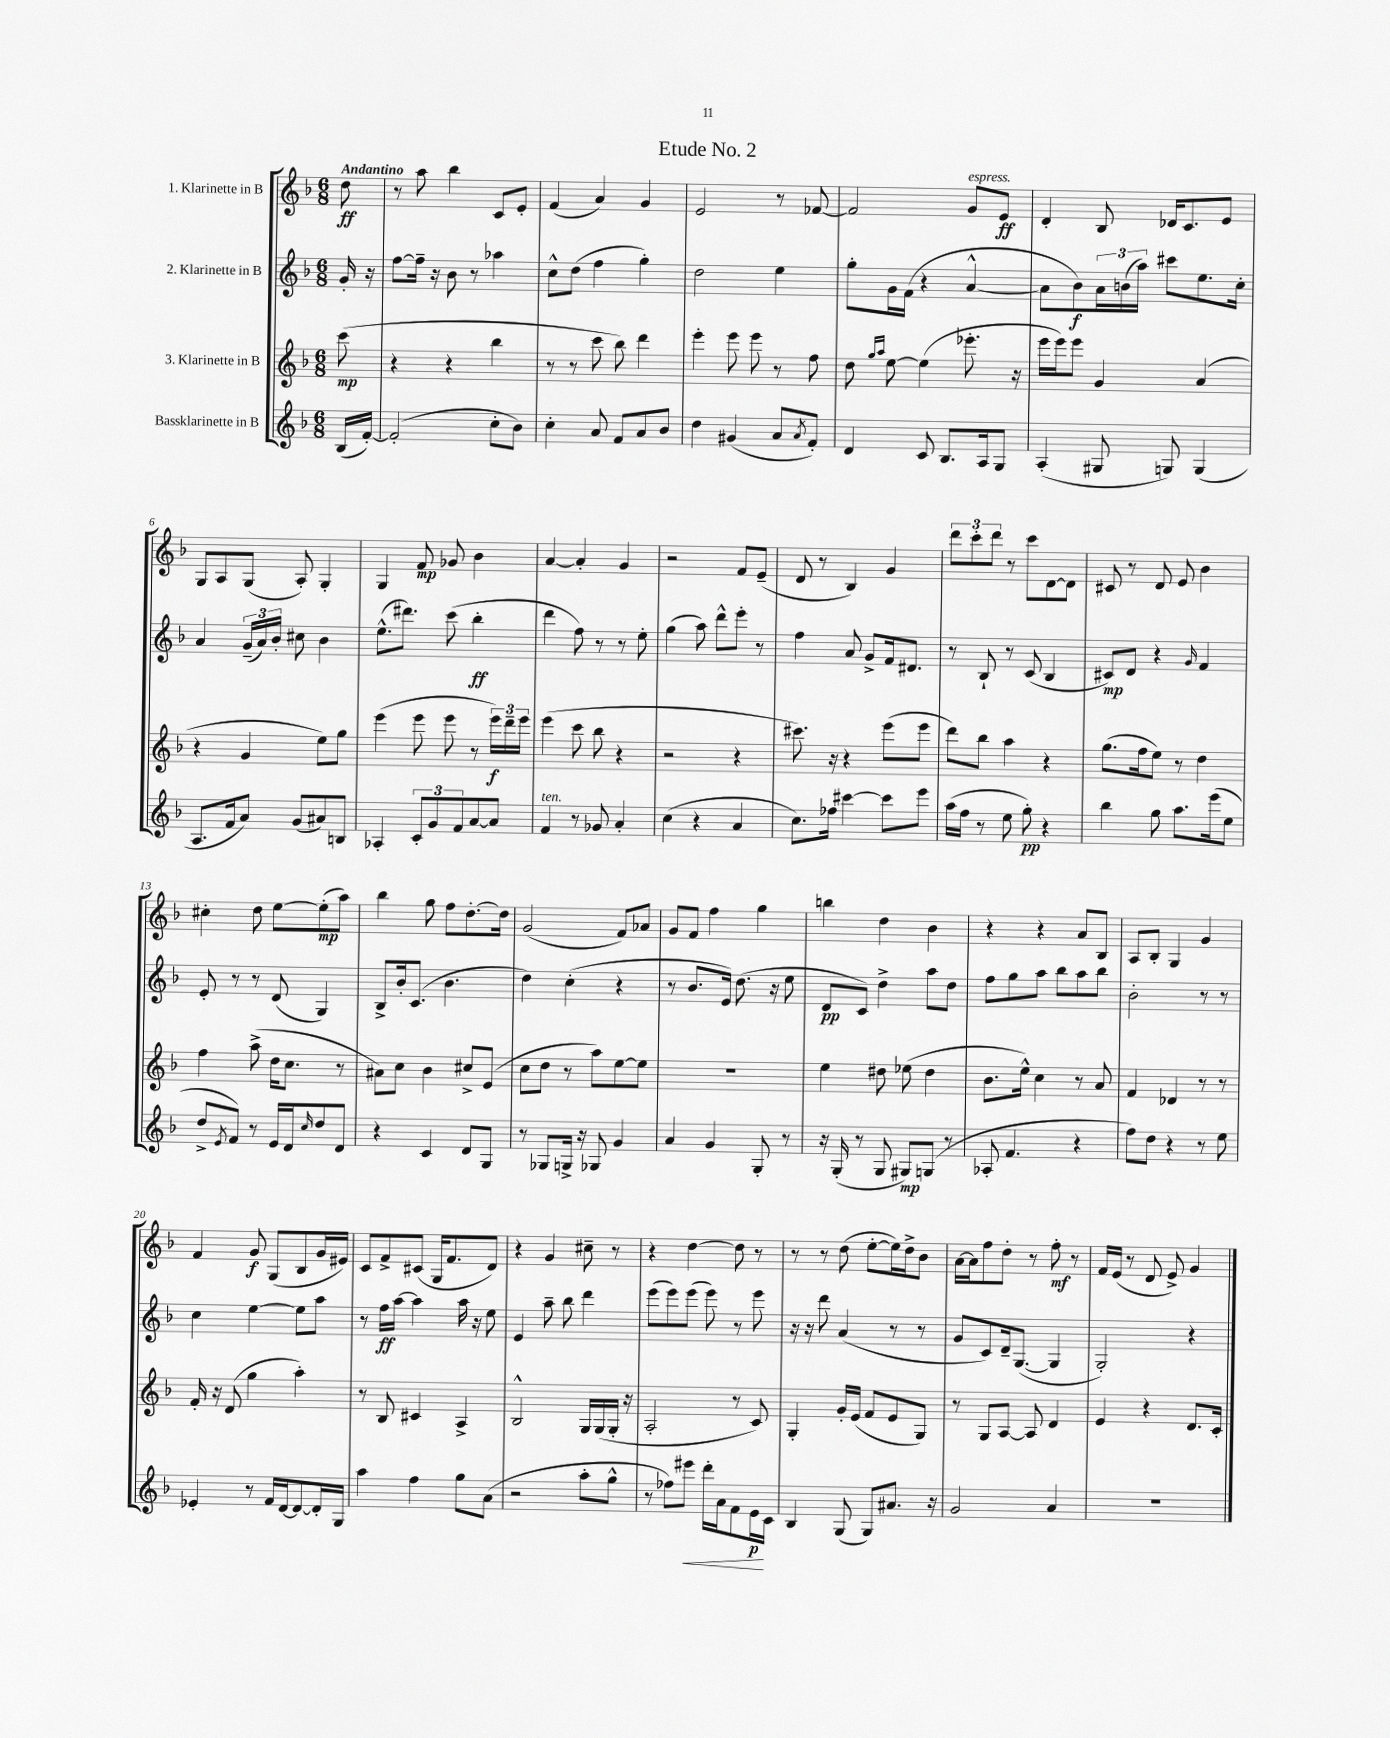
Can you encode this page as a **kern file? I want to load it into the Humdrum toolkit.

**kern	**kern	**kern	**kern
*staff4	*staff3	*staff2	*staff1
*clefG2	*clefG2	*clefG2	*clefG2
*k[b-]	*k[b-]	*k[b-]	*k[b-]
*M6/8	*M6/8	*M6/8	*M6/8
(16B-/LL	(8ccc\	16g'/	8dd\
[16f'/JJ)	.	16r	.
=	=	=	=
(2f'/]	4r	[8ff\L	8r
.	.	16ff~\]Jk	8aa\
.	.	16r	.
.	4r	8b-\	4bb-\
.	.	8r	.
8cc'\L	4bb-\	4aa-\	8c/L
8b-\J)	.	.	8e'/J
=	=	=	=
4cc'\	8r	8cc^^\L	(4f/
.	8r	(8dd\J	.
8a/	8ccc\	4ff\	4a/)
8f/L	8bb-\)	.	.
8a/	4ddd\	4gg'\)	4g/
8b-/J	.	.	.
=	=	=	=
4dd\	4eee'\	2dd\	2e/
(4g#/	8eee\	.	.
.	8eee\	.	.
8a/L	8r	4ee\	8r
8qa/	.	.	.
8f'/J)	8ff\	.	[8f-/
=	=	=	=
4d/	8dd\	8gg'\L	2f-/]
.	16qqgg/LL	.	.
.	16qqaa/JJ	.	.
.	[8ee\	16g\L	.
.	.	(16f\JJ	.
8c/	(4ee\]	4r	.
8.B-/L	.	.	.
.	8.eee-'\	[4a^^/	8g/L
16A/k	.	.	.
8G/J	.	.	8e/J
.	16r	.	.
=	=	=	=
(4A'/	16eee\LL	8a\]L	4d'/
.	16eee\J)	.	.
.	8eee\J	8b-\)	.
8G#/	4g/	24a\L	8B-/
.	.	(24b\	.
.	.	24aa\JJ)	.
8G/)	.	8ccc#\L	16d-/LK
.	.	.	8.c/
(4G/	(4a/	8.ee\	.
.	.	.	8e/J
.	.	16cc'\Jk	.
=	=	=	=
8.A/L	4r	4a/	8G/L
.	.	.	8A/
16f/k	.	.	.
8a/J)	4g/	(24g~/LL	(8G/J
.	.	24a/)	.
.	.	24b-'/JJ	.
(8g/L	.	8cc#\	8A'/)
8a#/)	8ee\L)	4b-\	4G'/
8B/J	8gg\J	.	.
=	=	=	=
4A-'/	(4eee\	(8.ee^^\L	4G/
.	.	8.ddd#\J)	.
12c'/L	8eee\	.	8f/
12g/	.	.	.
.	8eee\	(8ccc\	8g-/
12f/	.	.	.
[8a/	8r	4bb-'\	4b-\
8a/]J	24eee\LL)	.	.
.	24ddd~\	.	.
.	24eee\JJ	.	.
=	=	=	=
4f/	(4eee\	4ddd\	[4a/
8r	8ccc\	8ff\)	4a'/]
8g-/	8bb-\	8r	.
4a'/	4r	8r	4g/
.	.	8ee'\	.
=	=	=	=
(4cc\	2r	(4gg\	2r
4r	.	8aa\)	.
.	.	8ddd^^\L	.
4a/	4r	8eee'\J	8f/L
.	.	8r	(8e~/J
=	=	=	=
8.cc\L)	8.ccc#\)	4ff\	8d/
.	.	.	8r
16ff-\Jk	16r	.	.
[4ccc#\	4r	8a/	4B-/)
.	.	8g^/L	.
8ccc#\]L	(8eee\L	16f/k	4g/
.	.	8.d#/J	.
8eee\J	8eee\J	.	.
=	=	=	=
(16aa\LL	8ddd\L)	8r	12ddd\L
16ff\JJ	.	.	.
.	.	.	12ccc'\
8r	8bb-\J	8B-`/	.
.	.	.	12ddd\J
8ee\	4aa\	8r	8r
8gg'\)	.	(8c/	8ccc\L
4r	4r	4B-/	[8d\
.	.	.	8d\]J
=	=	=	=
4bb-\	(8.gg\L	8c#/L)	8c#/
.	.	8d/J	8r
.	16ff\k	.	.
8gg\	8ee\J)	4r	8d/
8.aa\L	8r	.	8e/
.	.	16qqg/	.
.	4dd\	4f/	4b-\
(16eee\k	.	.	.
8ee\J	.	.	.
=	=	=	=
8dd^/L	4ff\	8e'/	4cc#'\
8qe/	.	.	.
8f/J)	.	8r	.
8r	(8aa^\	8r	8dd\
16e/LL	16dd\LK	(8d/	[8ee\L
16d/J	8.cc\J	.	.
16qqcc/	.	.	.
8dd/	.	4G/)	(8ee'\]
8d/J	8r	.	8aa\J)
=	=	=	=
4r	8a#\L)	8B-^/L	4bb-\
.	8cc\J	16b-'/k	.
.	.	(8.c/J	.
4c/	4b-\	.	8gg\
.	.	4.b-\	8ff\L
8d/L	8cc#^/L	.	[8.dd'\
8G/J	(8e/J	.	.
.	.	.	16dd\]Jk
=	=	=	=
8r	8cc\L	4dd\)	(2g/
8G-/L	8dd\J	.	.
16G^/Jk	8r	(4cc'\	.
16r	.	.	.
8G-/	8aa\L)	.	.
4g/	[8ee\	4r	8f/L)
.	8ee\]J	.	8a-/J
=	=	=	=
4a/	2.r	8r	8g/L
.	.	8.b-/L	8f/J
4g/	.	.	4ff\
.	.	16e/Jk)	.
.	.	(8.dd\	.
8G'/	.	.	4gg\
.	.	16r	.
8r	.	8ee\	.
=	=	=	=
16r	4ee\	8d/L	4bb\
(16G'/	.	.	.
8r	.	8c/J)	.
8G/	8dd#\	4dd^\	4dd\
8G#/L)	(8ee-\	.	.
(8G/J	4dd#\	8aa\L	4b-\
8r	.	8dd\J	.
=	=	=	=
8A-'/	8.b-\L	8ff\L	4r
4.f/	.	8gg\	.
.	16ee^^\Jk)	.	.
.	4cc\	8aa\J	4r
.	.	8bb-\L	.
4r	8r	8aa\	8a/L
.	8a/	8bb-\J	8B-/J
=	=	=	=
8ff\L)	4f/	2b-'\	8A/L
8dd\J	.	.	8B-'/J
4r	4d-/	.	4G/
8r	8r	8r	4g/
8ee\	8r	8r	.
=	=	=	=
4e-'/	16f'/	4cc\	4f/
.	16r	.	.
.	(8d/	.	.
8r	4gg\	[4ee\	8g/
16f/LL	.	.	(8G/L
[16d/J	.	.	.
8d/_	4aa'\)	8ee\]L	8B-/
16d'/]L	.	8aa\J	16g/L
16G/JJ	.	.	16e#/JJ)
=	=	=	=
4aa\	8r	8r	8c/L
.	8B-/	16ff\LL	8f^/
.	.	[16aa\JJ	.
4ff\	4c#/	4aa\]	(8c#/J
.	.	.	16G/LK
.	.	.	8.f/
8gg\L	4A^/	16aa\	.
.	.	16r	.
(8a\J	.	8ee\	8d/J)
=	=	=	=
2r	2B-^^/	4e/	4r
.	.	8aa~\	4g/
.	.	8bb-\	.
8aa'\L	16G/LL	4ddd\	8cc#~\
.	(16G/	.	.
8gg^^\J	16G'/JJ	.	8r
.	16r	.	.
=	=	=	=
8r	2A'/	(8eee\L	4r
8ff-\L)	.	8eee\)	.
8eee#\J	.	(8eee\J	[4dd\
16ddd'\LL	.	8eee\)	.
16a\J	.	.	.
8f\	8r	8r	8dd\]
16e\L	8c/)	8eee\	8r
16c\JJ	.	.	.
=	=	=	=
4B-/	4G'/	16r	8r
.	.	16r	.
.	.	8ddd\	8r
(8G/	16g'/LL	(4a/	(8dd\
.	(16e/JJ	.	.
8G/L)	8f/L	.	[8ee'\L
8.a#/J	8e/	8r	16ee\]L)
.	.	.	16dd^\J
.	8G/J)	8r	8b-\J
16r	.	.	.
=	=	=	=
2g/	8r	8g/L	[16a\LL
.	.	.	16a\]J
.	8G/L	8c/)	8ff\
.	[8A/J	16d~/k	8dd'\J
.	.	([8.G/J	.
.	8A/]	.	8r
4a/	4d/	4G/]	8ff'\
.	.	.	8r
=	=	=	=
2.r	4e/	2G'/)	16f/LL
.	.	.	(16e/JJ
.	.	.	8r
.	4r	.	8d/
.	.	.	8e^/)
.	8.d/L	4r	4g/
.	16c'/Jk	.	.
==	==	==	==
*-	*-	*-	*-
